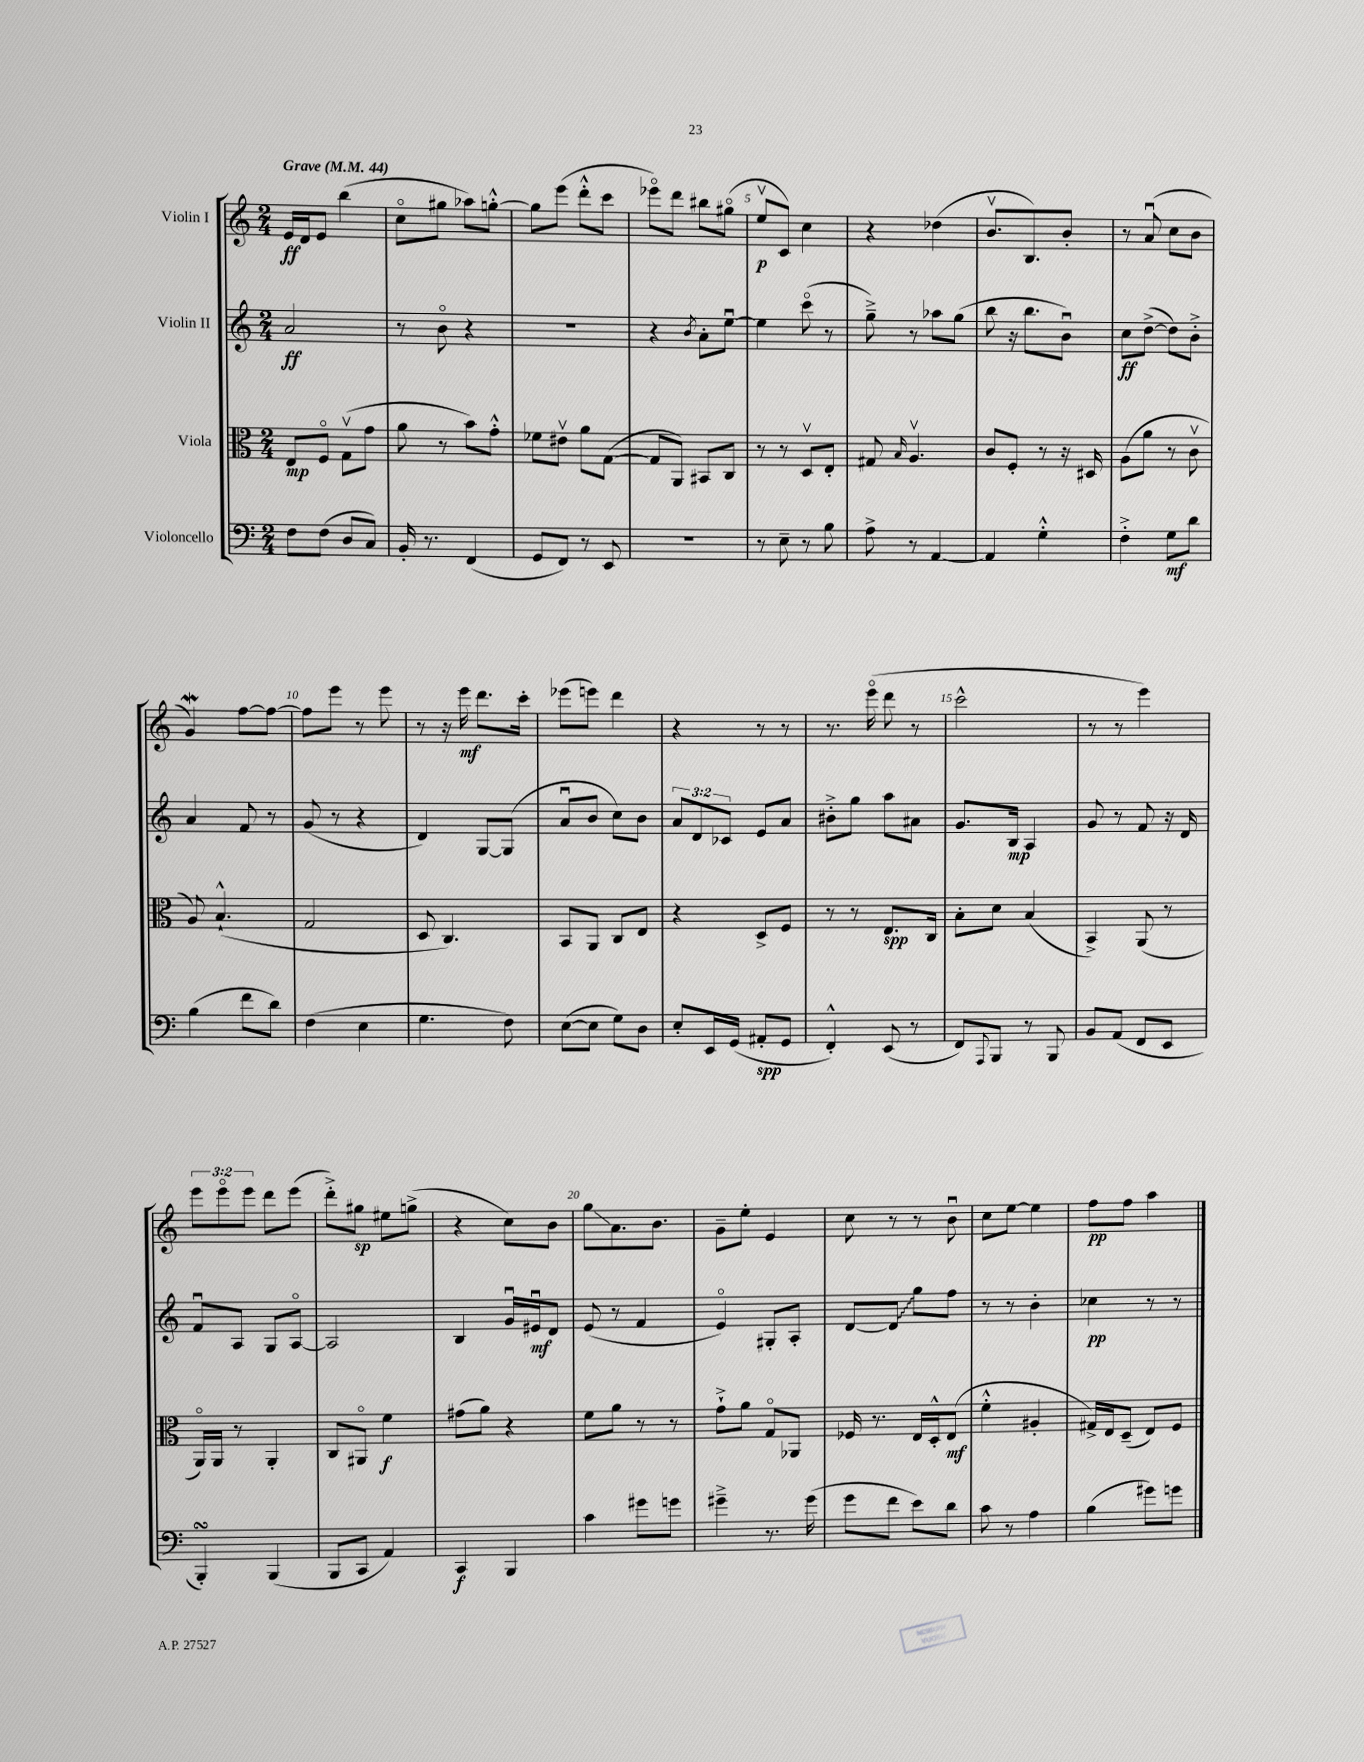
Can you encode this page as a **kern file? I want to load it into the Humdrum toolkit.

**kern	**kern	**kern	**kern
*staff4	*staff3	*staff2	*staff1
*clefF4	*clefC3	*clefG2	*clefG2
*k[]	*k[]	*k[]	*k[]
*M2/4	*M2/4	*M2/4	*M2/4
*MM44	*MM44	*MM44	*MM44
8F	8E	2a	16e
.	.	.	16d
(8F	8Fo	.	8e
8D	(8Gv	.	(4bb
8C)	8g	.	.
=	=	=	=
16BB'	8a	8r	8cco
8.r	.	.	.
.	8r	8bo	8gg#
(4FF	8b)	4r	8aa-)
.	8g'^^	.	[8gg'^^
=	=	=	=
8GG	8f-	2r	8gg]
8FF)	8e#v	.	(8eee
8r	8a	.	8ddd'^^
8EE	([8G	.	8ccc
=	=	=	=
2r	8G]	4r	8eee-o)
.	8AA)	.	8ddd
.	.	8qb	.
.	8BB#	8a'	8bb#
.	8C	[8eeu	(8gg#o
=	=	=	=
8r	8r	4ee]	8eev
8E~	8r	.	8c)
8r	8Dv	(8ccco	4cc
8B	8E'	8r	.
=	=	=	=
8A^	8G#	8gg~^)	4r
.	16qqB	.	.
8r	4.Av	8r	.
[4AA	.	8aa-	(4dd-
.	.	(8gg	.
=	=	=	=
4AA]	8c	8bb	8.bv
.	8F'	16r	.
.	.	8.bb	8.B)
4G'^^	8r	.	.
.	16r	8bu)	8b'
.	16D#	.	.
=	=	=	=
4F'^	(8A	8cc	8r
.	8a	([8dd^	(8au
8G	8r	8dd])	8cc
8d	8cv	8b'^	8b
=	=	=	=
(4B	8A)	4a	4g)
.	(4.B`^^	.	.
8f	.	8f	[8ff
8d)	.	8r	8ff_
=	=	=	=
(4F	2G	(8g	8ff]
.	.	8r	8eee
4E	.	4r	8r
.	.	.	8eee
=	=	=	=
4.G	8D	4d)	8r
.	4.C)	.	16r
.	.	.	16eee
.	.	[8G	8.ddd
8F)	.	(8G]	.
.	.	.	16ccc'
=	=	=	=
([8E	8BB	8au	(8eee-
8E]	8AA	8b	8eee)
8G)	8C	8cc)	4ddd
8D	8E	8b	.
=	=	=	=
8E'	4r	12a	4r
.	.	12d	.
16EE	.	.	.
.	.	12c-	.
(16GG	.	.	.
8AA#'	8D^	8e	8r
8GG	8F	8a	8r
=	=	=	=
4FF'^^)	8r	8b#'^	8.r
.	8r	8gg	.
.	.	.	(16eeeo
(8EE	8.E	8aa	8ddd
8r	.	8a#	8r
.	16C	.	.
=	=	=	=
8FF)	8B'	8.g	2ccc^^
8qqAAA	.	.	.
8BBB	8d	.	.
.	.	16B	.
8r	(4B	4A	.
8BBB	.	.	.
=	=	=	=
8BB	4BB^)	8g	8r
(8AA	.	8r	8r
8FF	(8AA	8f	4eee)
8EE	8r	16r	.
.	.	16d	.
=	=	=	=
4BBB')	16AAo)	8fu	12eee
.	16AA	.	.
.	.	.	12eeeo
.	8r	8A	.
.	.	.	12eee
(4BBB	4AA'	8G	8ddd
.	.	[8Ao	(8eee
=	=	=	=
8BBB	8C	2A]	8ddd'^)
8CC	8AA#o	.	8gg#
4AA)	4f	.	8ee#
.	.	.	(8gg^
=	=	=	=
4CC	(8g#	4B	4r
.	8a)	.	.
4BBB	4r	16gu	8cc)
.	.	16e#u	.
.	.	8d	8b
=	=	=	=
4c	8f	(8e	8gg
.	8a	8r	8.a
8g#	8r	4f	.
.	.	.	8.b
8g	8r	.	.
=	=	=	=
4g#~^	8g`^	4eo)	8g~
.	8a	.	8ee'
8.r	8Go	8G#'	4e
.	8AA-	8A'	.
(16g#	.	.	.
=	=	=	=
8g	16F-	[8d	8cc
.	8.r	.	.
8f	.	8d]	8r
8e)	16E	8gg	8r
.	16D'^^	.	.
8d	(8E	8ff	8bu
=	=	=	=
8c	4f'^^	8r	8cc
8r	.	8r	[8ee
4A	4A#'	4b'	4ee]
=	=	=	=
(4B	16G#^)	4cc-	8ff
.	16E	.	.
.	(8D~	.	8ff
8g#)	8E)	8r	4aa
8g	8F	8r	.
==	==	==	==
*-	*-	*-	*-
